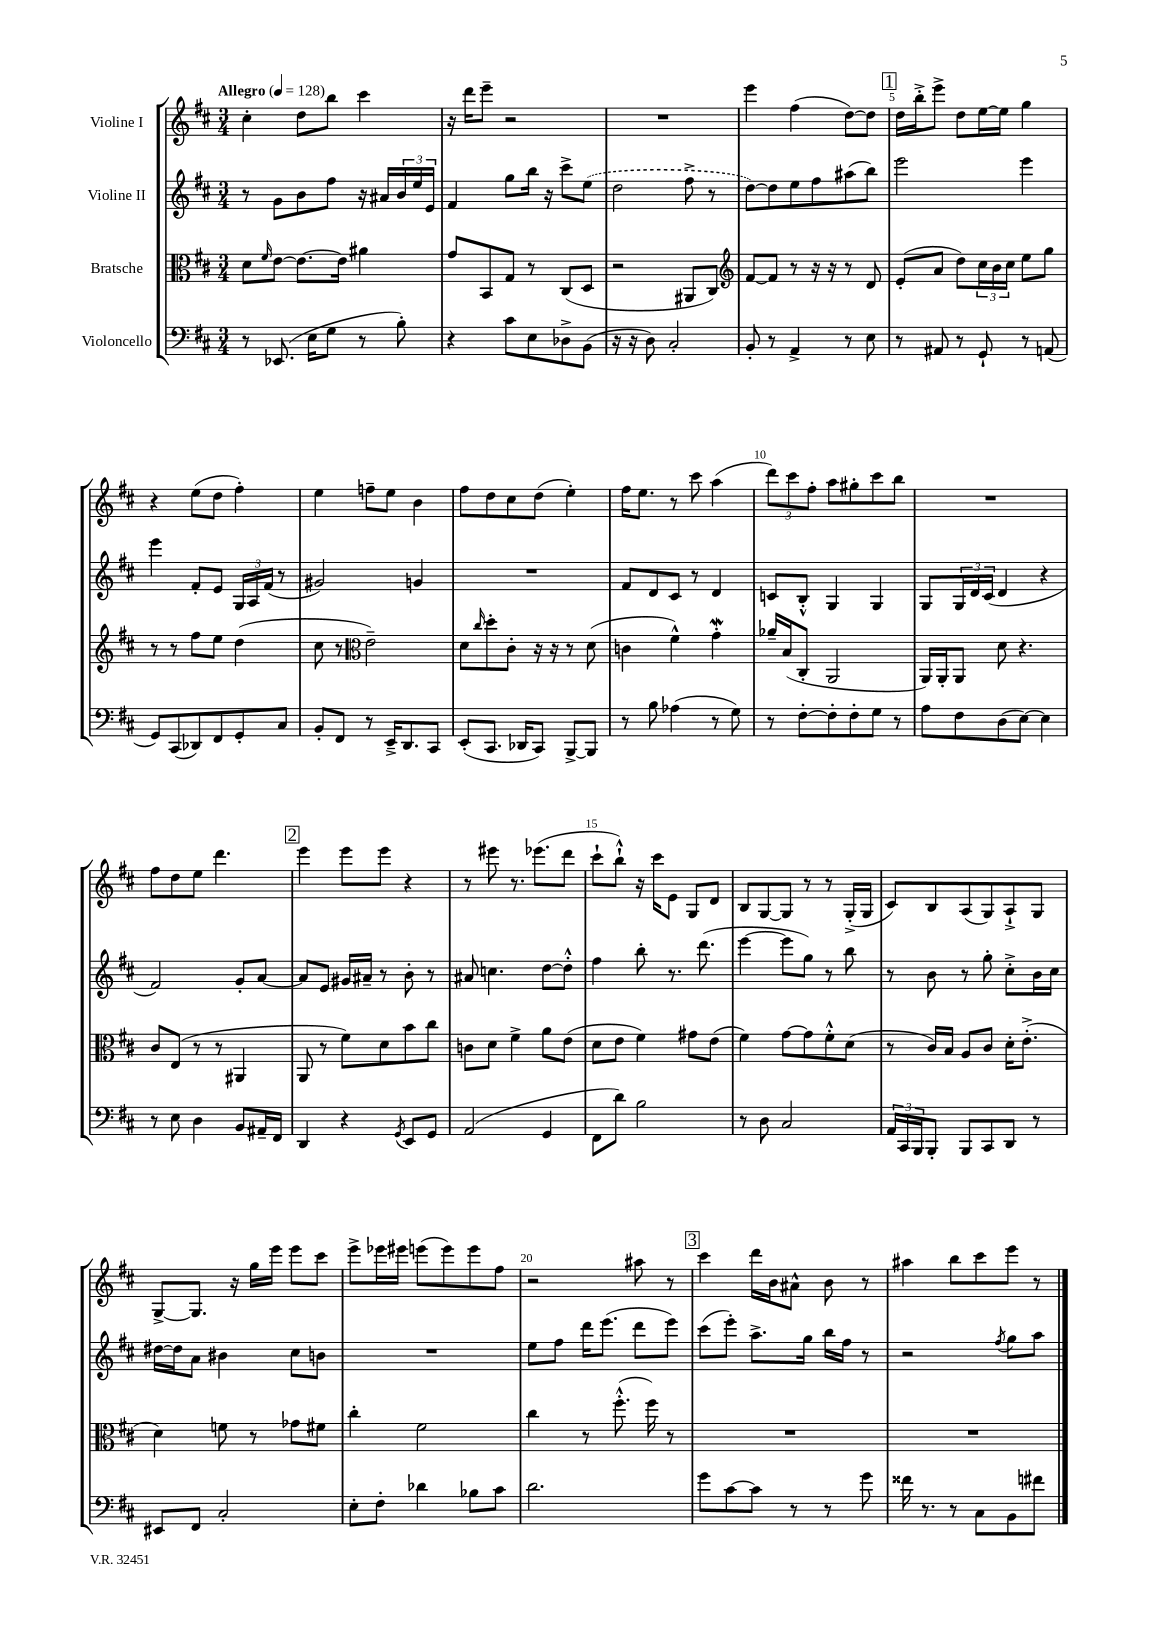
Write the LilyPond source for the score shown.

<<
\new StaffGroup <<
\new Staff = "s0" \with { instrumentName = "Violine I" } {
    \clef treble \key d \major \numericTimeSignature \time 3/4 \tempo "Allegro" 4 = 128
    cis''4-. d''8 b''8 cis'''4 |
    r16 d'''16 e'''8-- r2 |
    R2. |
    e'''4 fis''4( d''8~) d''8 |
    \mark \markup { \box "1" } d''16 b''16-.-> e'''8-> d''8 e''16~ e''16 g''4 |
    r4 e''8( d''8 fis''4-.) |
    e''4 f''8-- e''8 b'4 |
    fis''8 d''8 cis''8 d''8( e''4-.) |
    fis''16 e''8. r8 cis'''8 a''4( |
    \tuplet 3/2 { d'''8) cis'''8 fis''8-. } a''8 gis''8-. cis'''8 b''8 |
    R2. |
    fis''8 d''8 e''8 d'''4. |
    \mark \markup { \box "2" } e'''4 e'''8 e'''8 r4 |
    r8 eis'''8 r8. ees'''8.( d'''8 |
    cis'''8-! b''8-!-^) r16 cis'''16 e'8 g8 d'8 |
    b8 g8~ g8 r8 r8 g16-.->( g16 |
    cis'8) b8 a8( g8) a8-!-> g8 |
    g8~-> g8. r16 g''16 e'''16 e'''8 cis'''8 |
    e'''8-> ees'''16 eis'''16 e'''8( e'''8) e'''8 fis''8 |
    r2 ais''8 r8 |
    \mark \markup { \box "3" } cis'''4 d'''16 b'16 ais'8-^ b'8 r8 |
    ais''4 b''8 cis'''8 e'''8 r8 \bar "|." |
}
\new Staff = "s1" \with { instrumentName = "Violine II" } {
    \clef treble \key d \major \numericTimeSignature \time 3/4
    r8 g'8 b'8 fis''8 r16 ais'16 \tuplet 3/2 { b'16 e''16 e'16 } |
    fis'4 g''8 b''16 r16 cis'''8-> \once \slurDashed e''8( |
    d''2 fis''8-> r8 |
    d''8~) d''8 e''8 fis''8 ais''8( b''8) |
    \mark \markup { \box "1" } e'''2 e'''4 |
    e'''4 fis'8-. e'8 \tuplet 3/2 { g16 a16 fis'16( } r8 |
    gis'2) g'4 |
    R2. |
    fis'8 d'8 cis'8 r8 d'4 |
    c'8 b8-.-^ g4 g4 |
    g8 \tuplet 3/2 { g16 d'16 cis'16( } d'4 r4 |
    fis'2) g'8-. a'8~ |
    \mark \markup { \box "2" } a'8 e'8 gis'16 ais'16-- r8 b'8-. r8 |
    ais'8 c''4. d''8~ d''8-.-^ |
    fis''4 b''8-. r8. d'''8.( |
    e'''4~ e'''8 g''8) r8 b''8 |
    r8 b'8 r8 g''8-. cis''8-.-> b'16 cis''16 |
    dis''16~ dis''16 a'8 bis'4 cis''8 b'8 |
    R2. |
    e''8 fis''8 d'''16 e'''8.( d'''8 e'''8) |
    \mark \markup { \box "3" } cis'''8( e'''8-.) a''8.-> g''16 b''16 fis''16 r8 |
    r2 \acciaccatura { fis''8 } g''8 a''8 \bar "|." |
}
\new Staff = "s2" \with { instrumentName = "Bratsche" } {
    \clef alto \key d \major \numericTimeSignature \time 3/4
    d'8 \grace { fis'16 } e'8~ e'8.~ e'16 ais'4 |
    g'8 b,8 g8 r8 cis8( d8 |
    r2 ais,8 cis8) |
    \clef treble fis'8~ fis'8 r8 r16 r16 r8 d'8 |
    \mark \markup { \box "1" } e'8-.( a'8 d''8) \tuplet 3/2 { cis''16 b'16 cis''16 } e''8 g''8 |
    r8 r8 fis''8 e''8 d''4( |
    cis''8 r8 \clef alto e'2--) |
    d'8 \grace { cis''16 } d''8-. cis'8-. r16 r16 r8 d'8( |
    c'4 fis'4-^) g'4-.\mordent |
    aes'16-- b16( cis8-. a,2 |
    a,16) a,16-. a,8 d'8 r4. |
    cis'8 e8( r8 r8 ais,4 |
    \mark \markup { \box "2" } a,8 r8 fis'8) d'8 b'8 cis''8 |
    c'8 d'8 fis'4-> a'8 e'8( |
    d'8 e'8 fis'4) gis'8 e'8( |
    fis'4) g'8~ g'8 fis'8-.-^ d'8( |
    r8 cis'16) b16 a8 cis'8 d'16-. e'8.-.->( |
    d'4) f'8 r8 ges'8 fis'8 |
    cis''4-. fis'2 |
    cis''4 r8 fis''8.-.-^( fis''16) r8 |
    \mark \markup { \box "3" } R2. |
    R2. \bar "|." |
}
\new Staff = "s3" \with { instrumentName = "Violoncello" } {
    \clef bass \key d \major \numericTimeSignature \time 3/4
    r8 ees,8.( e16 g8 r8 b8-.) |
    r4 cis'8 e8 des8-> b,8( |
    r16 r16 d8) cis2-. |
    b,8-. r8 a,4-> r8 e8 |
    \mark \markup { \box "1" } r8 ais,8 r8 g,8-! r8 a,8( |
    g,8) cis,8( des,8) fis,8 g,8-. cis8 |
    b,8-. fis,8 r8 e,16---> d,8. cis,8 |
    e,8-.( cis,8. des,16 cis,8) b,,8~-> b,,8 |
    r8 b8 aes4( r8 g8) |
    r8 fis8~-. fis8-. fis8-. g8 r8 |
    a8 fis8 d8( e8~) e4 |
    r8 e8 d4 b,8 ais,16-- fis,16 |
    \mark \markup { \box "2" } d,4 r4 \acciaccatura { g,8 } e,8 g,8 |
    a,2( g,4 |
    fis,8 d'8) b2 |
    r8 d8 cis2 |
    \tuplet 3/2 { a,16 cis,16 b,,16 } b,,8-. b,,8 cis,8 d,8 r8 |
    eis,8 fis,8 cis2-. |
    e8-. fis8-. des'4 bes8 cis'8 |
    d'2. |
    \mark \markup { \box "3" } g'8 cis'8~ cis'8 r8 r8 g'8 |
    fisis'16 r8. r8 cis8 b,8 fis'8 \bar "|." |
}
>>
>>
\layout { \context { \Score \override BarNumber.break-visibility = ##(#f #t #t) barNumberVisibility = #(every-nth-bar-number-visible 5) } }
